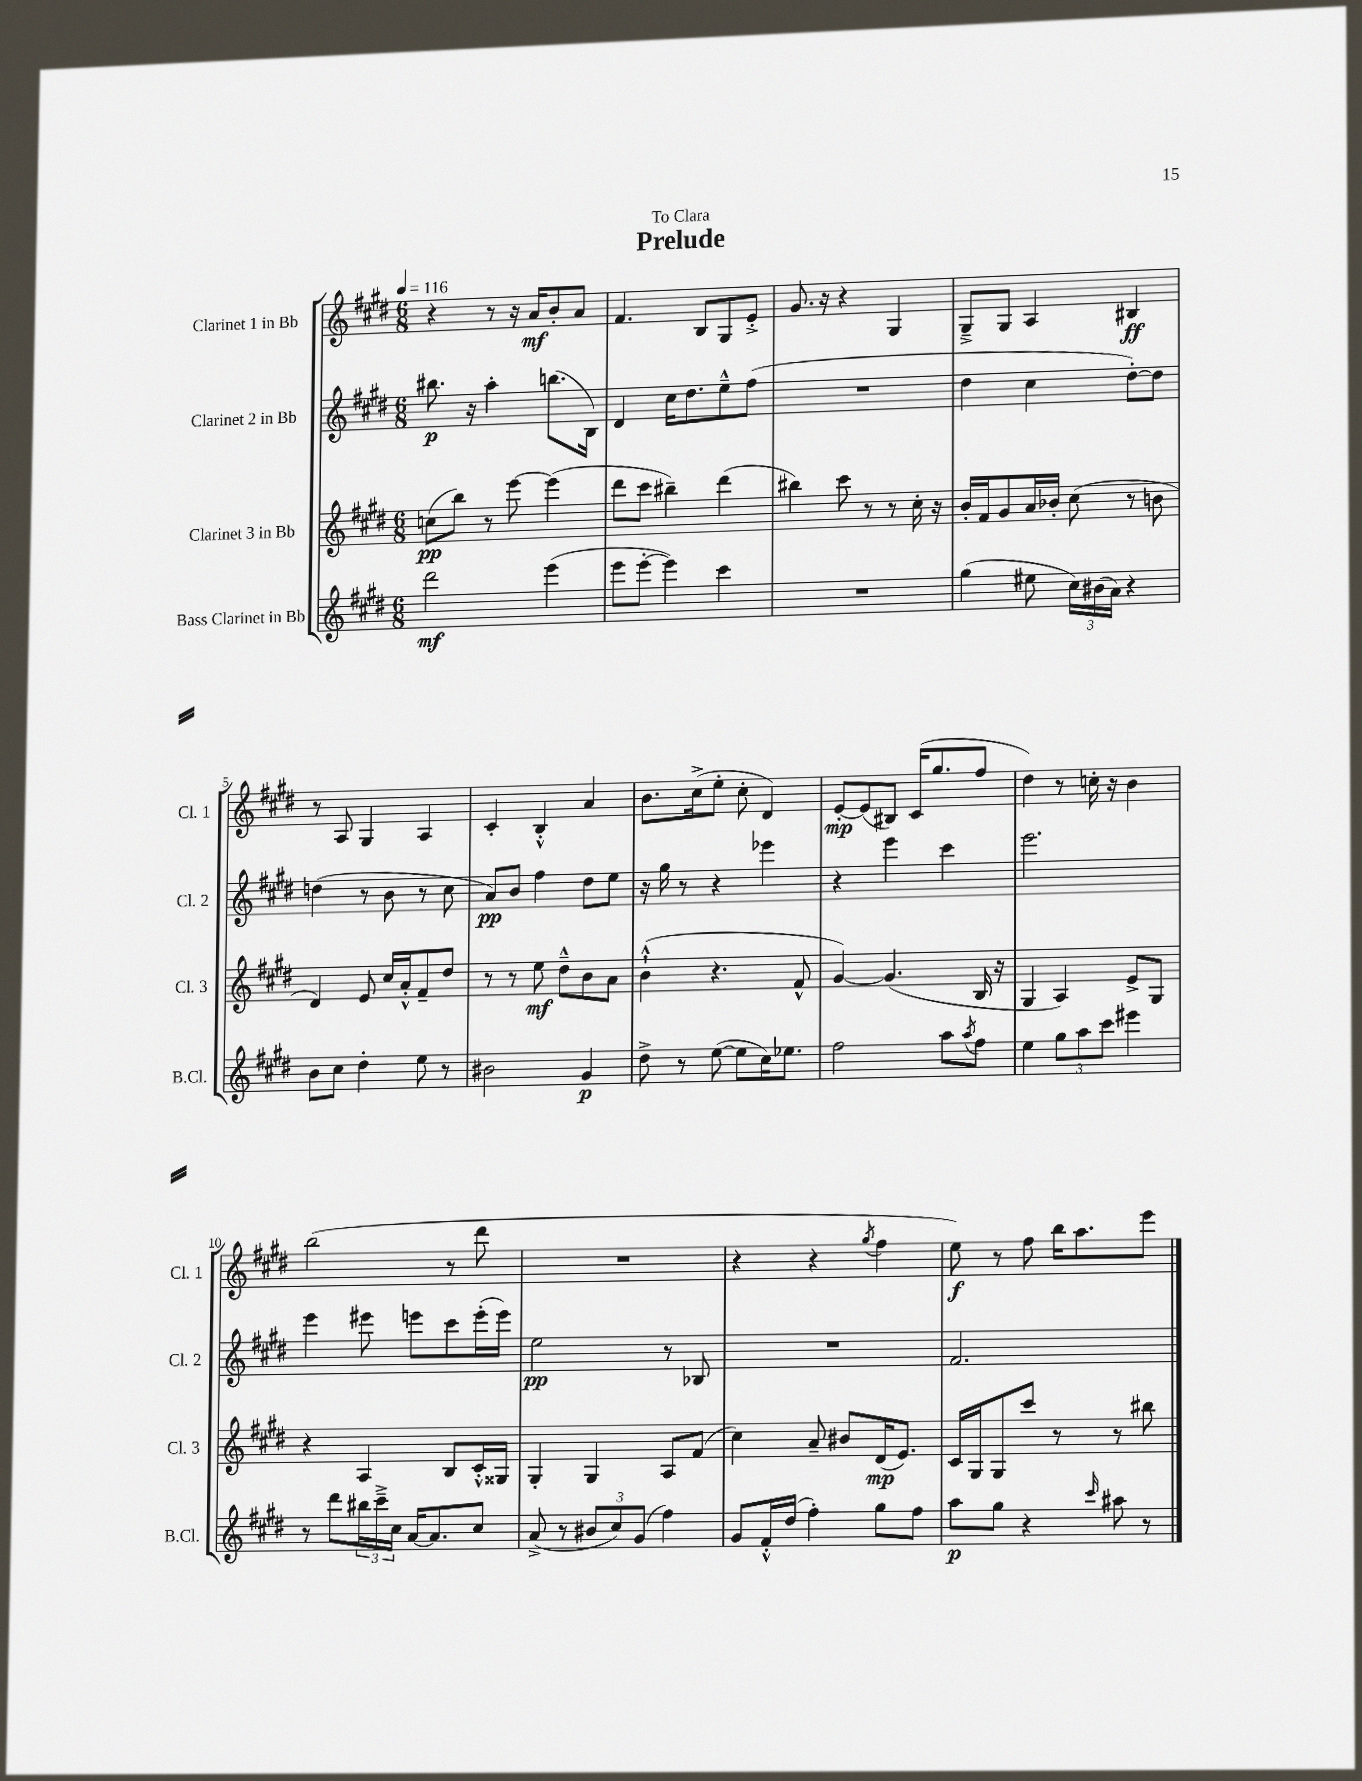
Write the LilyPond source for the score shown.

\header { title = "Prelude" dedication = "To Clara" }
<<
\new StaffGroup <<
\new Staff = "s0" \with { instrumentName = "Clarinet 1 in Bb" shortInstrumentName = "Cl. 1" } {
    \clef treble \key e \major \numericTimeSignature \time 6/8 \tempo 4 = 116
    r4 r8 r16 a'16\mf b'8-. a'8 |
    fis'4. b8 gis8 e'8-.-> |
    gis'8. r16 r4 gis4 |
    gis8---> gis8 a4 bis4\ff |
    r8 a8 gis4 a4 |
    cis'4-. b4-.-^ a'4 |
    b'8. cis''16->( e''8-. cis''8-. dis'4) |
    e'8~-.\mp e'8( bis8) cis'16( gis''8. fis''8 |
    dis''4) r8 c''16-. r16 b'4 |
    b''2( r8 dis'''8 |
    R2. |
    r4 r4 \acciaccatura { gis''8 } fis''4 |
    e''8\f) r8 fis''8 b''16 a''8. e'''8 \bar "|." |
}
\new Staff = "s1" \with { instrumentName = "Clarinet 2 in Bb" shortInstrumentName = "Cl. 2" } {
    \clef treble \key e \major \numericTimeSignature \time 6/8
    bis''8.\p r16 a''4-. b''8.( b16) |
    dis'4 cis''16 dis''8. e''8---^ fis''8( |
    R2. |
    dis''4 cis''4 dis''8~-.) dis''8 |
    d''4( r8 b'8 r8 cis''8 |
    a'8\pp) b'8 fis''4 dis''8 e''8 |
    r16 gis''16 r8 r4 ees'''4 |
    r4 e'''4 cis'''4 |
    e'''2. |
    e'''4 eis'''8 e'''8 cis'''8 e'''16-.( e'''16) |
    e''2\pp r8 bes8 |
    R2. |
    fis'2. \bar "|." |
}
\new Staff = "s2" \with { instrumentName = "Clarinet 3 in Bb" shortInstrumentName = "Cl. 3" } {
    \clef treble \key e \major \numericTimeSignature \time 6/8
    c''8\pp( b''8) r8 e'''8~ e'''4( |
    dis'''8 cis'''8 bis''4--) dis'''4( |
    bis''4) cis'''8 r8 r8 cis''16-. r16 |
    b'16-. fis'16 gis'8 a'16 bes'16-. cis''8( r8 b'8 |
    dis'4) e'8 cis''16 a'16-.-^ fis'8-- dis''8 |
    r8 r8 e''8\mf dis''8---^ b'8 a'8 |
    b'4-!-^( r4. fis'8-^ |
    gis'4~) gis'4.( b16 r16 |
    gis4 a4) e'8-> gis8 |
    r4 a4 b8 cis'16-.-^ gisis16 |
    gis4-. gis4 a8 fis'8( |
    cis''4) a'8-- bis'8 dis'16\mp( e'8.) |
    cis'16 gis16 gis8 cis'''8 r8 r8 bis''8 \bar "|." |
}
\new Staff = "s3" \with { instrumentName = "Bass Clarinet in Bb" shortInstrumentName = "B.Cl." } {
    \clef treble \key e \major \numericTimeSignature \time 6/8
    dis'''2\mf e'''4( |
    e'''8 e'''8~-. e'''4) cis'''4 |
    R2. |
    gis''4( eis''8 \tuplet 3/2 { cis''16) bis'16( a'16) } r4 |
    b'8 cis''8 dis''4-. e''8 r8 |
    bis'2 gis'4\p |
    dis''8-> r8 e''8~( e''8 cis''16) ees''8. |
    fis''2 a''8 \acciaccatura { a''8 } fis''8 |
    e''4 \tuplet 3/2 { gis''8 a''8 cis'''8 } eis'''4 |
    r8 dis'''8 \tuplet 3/2 { bis''16 cis'''16---> cis''16 } a'16~ a'8. cis''8 |
    a'8->( r8 \tuplet 3/2 { bis'8 cis''8) gis'8( } fis''4) |
    gis'8 fis'16-.-^ dis''16( fis''4-.) gis''8 fis''8 |
    a''8\p gis''8 r4 \grace { cis'''16 } ais''8 r8 \bar "|." |
}
>>
>>
